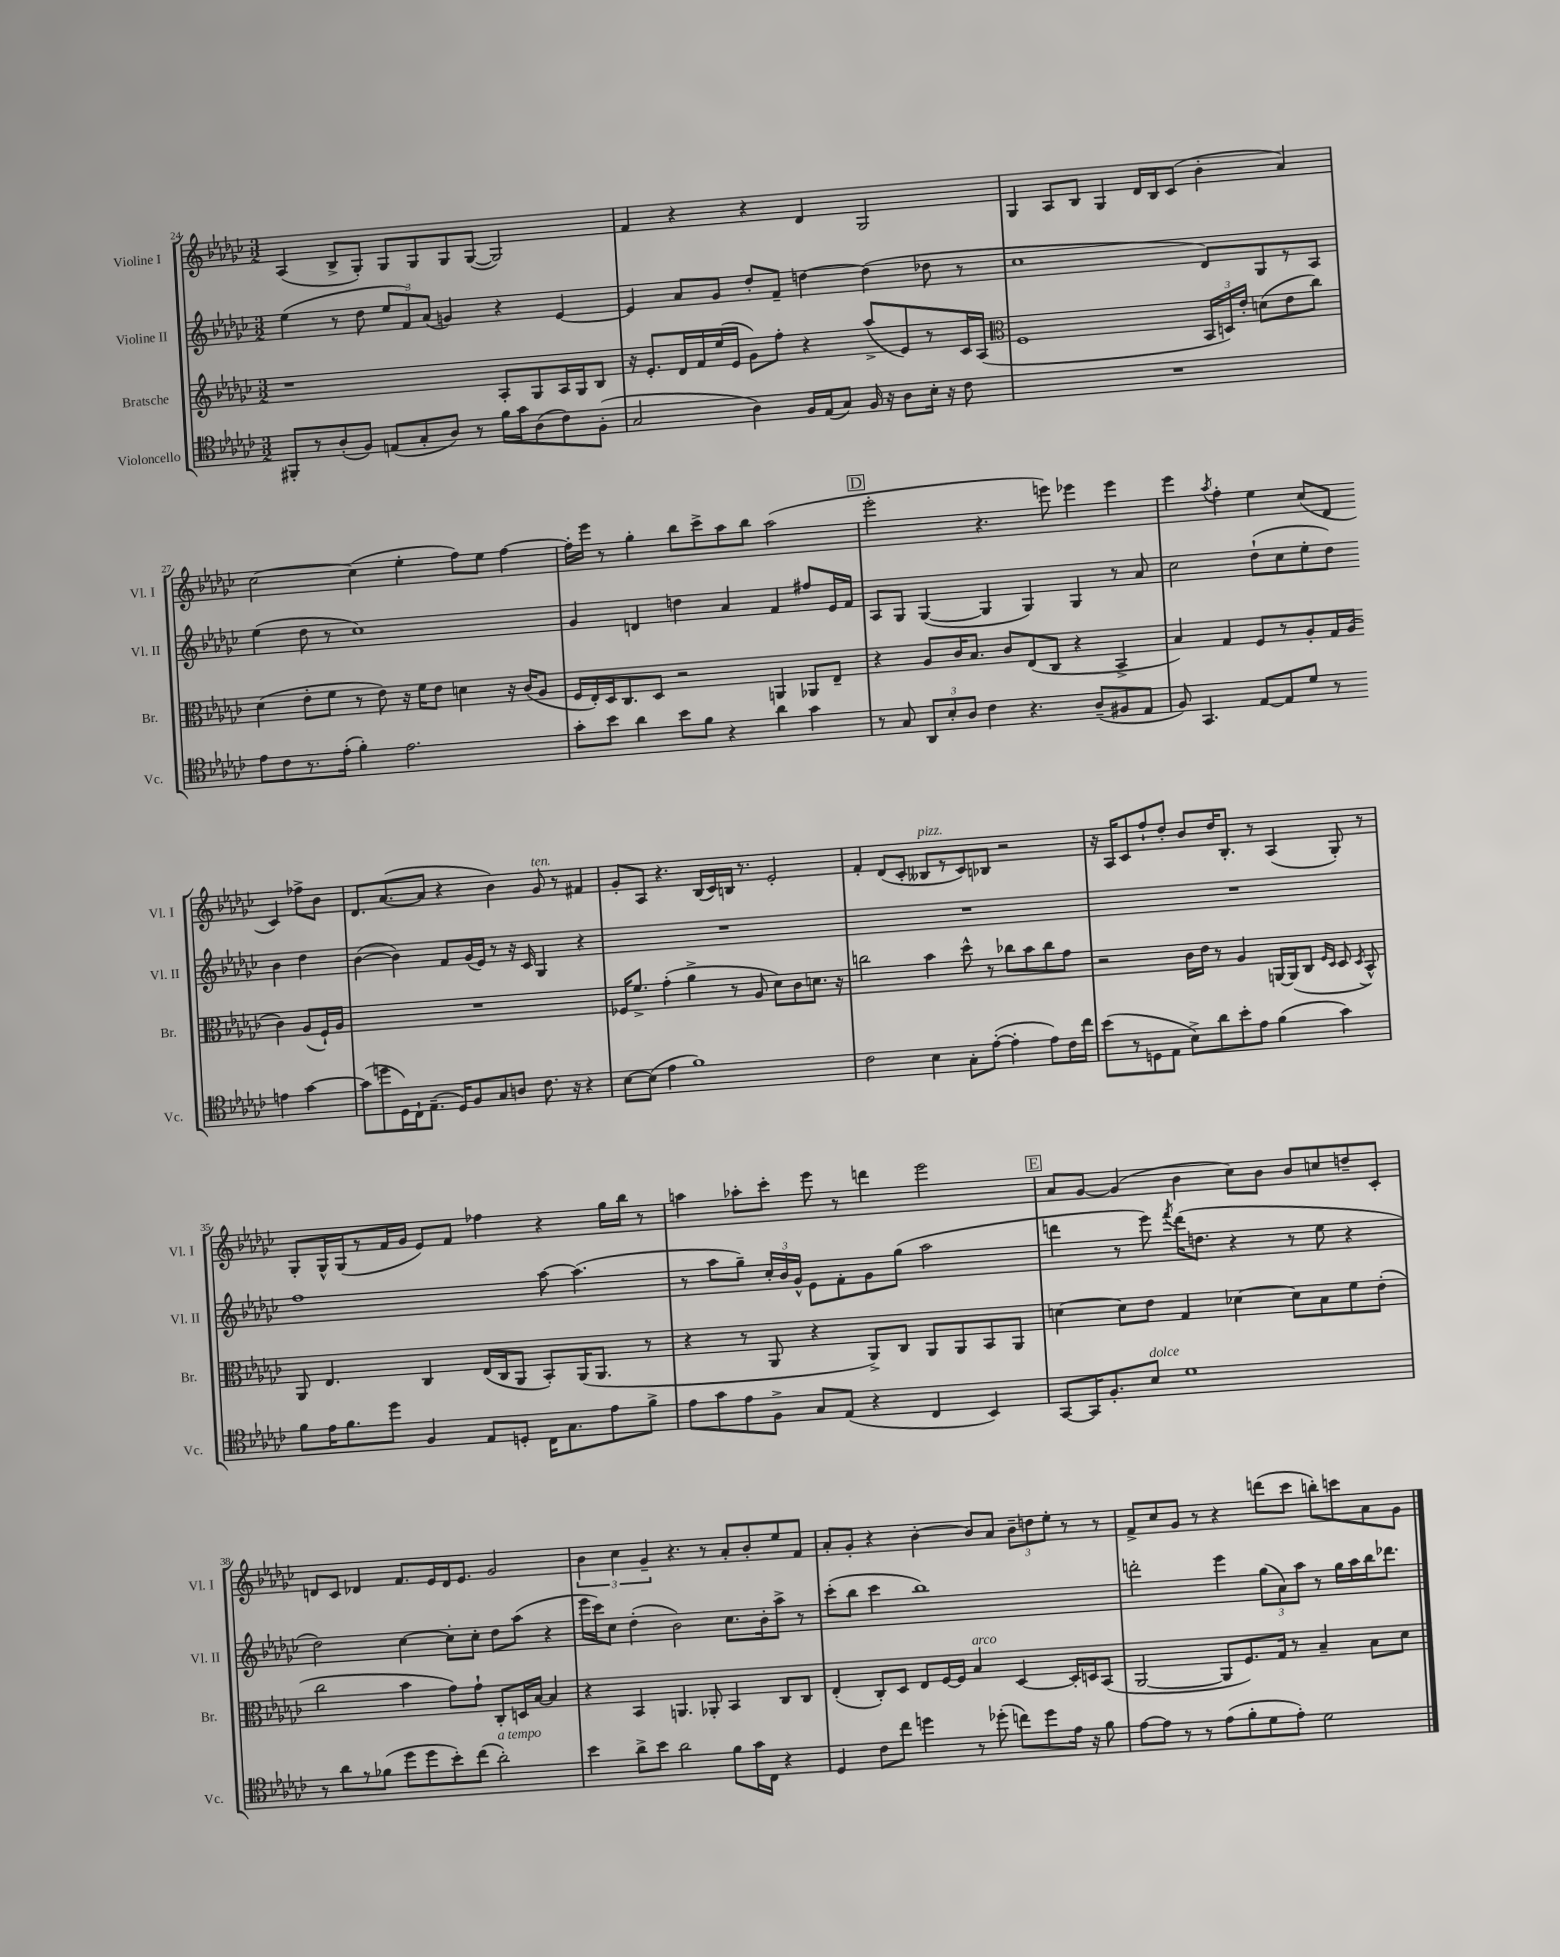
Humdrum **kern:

**kern	**kern	**kern	**kern
*part4	*part3	*part2	*part1
*staff4	*staff3	*staff2	*staff1
*I"Violoncello	*I"Bratsche	*I"Violine II	*I"Violine I
*I'Vc.	*I'Br.	*I'Vl. II	*I'Vl. I
*clefC4	*clefG2	*clefG2	*clefG2
*k[b-e-a-d-g-c-]	*k[b-e-a-d-g-c-]	*k[b-e-a-d-g-c-]	*k[b-e-a-d-g-c-]
*M3/2	*M3/2	*M3/2	*M3/2
=24	=24	=24	=24
8FF#X'/L	1r	(4ee-\	(4A-/
8r	.	.	.
(8A-'/	.	8r	8B-^/L
8F/J)	.	8dd-\	8G-'/J)
(8En/L	.	12ee-/L	8G-/L
.	.	12f/)	.
8G-'/	.	.	8G-/
.	.	(12a-/J	.
8A-/J)	.	4gn/)	8G-/
8r	.	.	([8G-/J
16f\LL	8A-'/L	4r	2G-/])
16g-\J	.	.	.
(8A-\	8G-/	.	.
8c-\)	16A-/L	[4e-/	.
.	16G-/J	.	.
(8F'\J	8B-/J	.	.
=25	=25	=25	=25
2G-/	16r	4e-/]	4f/
.	8.e-'/L	.	.
.	16d-/L	8a-/L	4r
.	16f/	.	.
.	(16ee-/	8g-/J	.
.	16e-/JJ	.	.
4A-\)	8g-\L)	8dd-'/L	4r
.	8ff'\J	8f~/J	.
16F/LL	4r	[4ddn\	4d-/
(16E-/J	.	.	.
8G-/J)	.	.	.
16F/	(8aa-^/L	(4dd\]	2G-/
16r	.	.	.
8A-\L	8e-/)	.	.
16B-'\Jk	8r	8dd-X\	.
16r	.	.	.
8c-\	16c-/L	8r	.
.	(16A-/JJ	.	.
=26	=26	=26	=26
*	*clefC3	*	*
1.r	1F	1cc-	4G-/
.	.	.	8A-/L
.	.	.	8B-/J
.	.	.	4G-/
.	.	.	16d-/LL
.	.	.	16B-/J
.	.	.	(8c-/J
.	24BB-/LL	8d-/L)	4b-'\
.	24Dn/)	.	.
.	24e-'/JJ	.	.
.	(8dn\L	8G-/	.
.	8e-\	8r	4a-/)
.	8cc-\J)	8A-/J	.
!!LO:LB:g=z
=27	=27	=27	=27
8e-\L	(4d-\	(4ee-\	[2cc-\
8c-\	.	.	.
8.r	8e-'\L	8dd-\	.
.	8f\J	8r	.
(16e-'\Jk	.	.	.
4f'\)	8r	1cc-)	(4cc-\]
.	8e-\)	.	.
2.e-\	16r	.	4ee-'\
.	16f\KL	.	.
.	8e-\J	.	.
.	4dn\	.	8ff\L)
.	.	.	8ee-\J
.	16r	.	[4ff\
.	(16c-/KL	.	.
.	8A-/J	.	.
=28	=28	=28	=28
8g-'\L	16F/LL	4g-/	16ff'\LL]
.	16E-'/)	.	16eee-\JJ
8b-\J	16D-/J	.	8r
.	8.C-/	.	.
4a-\	.	4dn/	4gg-'\
.	8D-/J	.	.
8b-\L	2r	4ddn\	8bb-\L
8f\J	.	.	8ccc-^\
4r	.	4a-/	8aa-\
.	.	.	8bb-\J
4a-\	4AAn/	4f/	(2aa-\
4g-\	8AA-X/L	8ff#X/L	.
.	8E-~/J	16e-/L	.
.	.	16f/JJ	.
!!LO:REH:place=s1:t=D
=29	=29	=29	=29
8r	4r	8A-/L	2eee-'\
8G-/	.	8G-/J	.
12AA-/L	8A-/L	([4G-/	.
12B-'/	.	.	.
.	16c-/K	.	.
12A-/J	.	.	.
.	8.B-/J	.	.
4c-\	.	4G-/]	4.r
.	8c-/L	.	.
4.r	(8E-/	4G-/)	.
.	8C-/J	.	8eeen\)
.	4r	4G-/	4eee-X\
(8A-~/L	.	.	.
8F#X/	4BB-^/	8r	4eee-\
8E-/J	.	8a-/	.
=30	=30	=30	=30
8F/)	4B-/)	2cc-\	4eee-\
4.GG-/	.	.	.
.	.	.	8qaa-/
.	4G-/	.	4ff'\
[8E-/L	8F/L	(8dd-`\L	4ee-\
8E-/]	8r	8cc-\	.
8d-/J	8A-'/	8ee-'\	(8cc-/L
8r	16G-/L	8dd-\J)	8d-/J
.	(16A-/JJ	.	.
4en\	4c-\)	4b-\	4c-/)
[4g-\	(8A-/L	4dd-\	8ff-X^\L
.	16F`/L)	.	8b-\J
.	16A-/JJ	.	.
!!LO:LB:g=z
=31	=31	=31	=31
(8g-\L]	1.r	([4b-\	8.d-/L
8ddn\	.	.	.
.	.	.	([8.a-/
16D-\L)	.	4b-\])	.
16C-`\J	.	.	.
(8.E-~\J	.	.	8a-/J]
.	.	8f/L	4r
16D-/KL)	.	.	.
8F/	.	(16g-/L	.
.	.	16e-/JJ)	.
8G-/	.	8r	4b-\)
8An/J	.	16r	.
.	.	16c-/	.
!	!	!	!LO:TX:a:i:t=ten.
8.c-\	.	4G-/	8g-/
.	.	.	8r
16r	.	.	.
4r	.	4r	4f#X/
=32	=32	=32	=32
[8B-\L	16F-X/KL	1.r	8g-'/L
.	8.f^/J	.	.
(8B-\J]	.	.	8A-/J
4e-\	(4g-'\	.	4.r
1f)	4a-^\	.	.
.	.	.	(16B-/LL
.	.	.	16c-/)
.	8r	.	16Bn/JJ
.	.	.	8.r
.	8A-/	.	.
.	8d-\L)	.	2e-'/
.	8c-\	.	.
.	8.dn\J	.	.
.	16r	.	.
=33	=33	=33	=33
2c-\	2ccn\	1.r	4f'/
.	.	.	(8d-/L
.	.	.	8c-'/J
!	!	!	!LO:TX:a:i:t=pizz.
4B-\	4b-\	.	8B--X/L
.	.	.	8r
8G-'\L	8dd-^^\	.	8c-/)
([8e-'\J	8r	.	8B-X/J
4e-'\]	8cc-X\L	.	2r
.	8b-\	.	.
8e-\L)	8cc-\	.	.
16c-\L	8g-\J	.	.
16cc-\JJ	.	.	.
=34	=34	=34	=34
(8b-\L	2r	1.r	16r
.	.	.	16A-/KL
8r	.	.	8c-/
8Dn\	.	.	8ff`/
8E-\J	.	.	8dd-'/J
8B-^\L)	16c-\LL	.	8b-/L
.	16e-\JJ	.	.
8a-\	8r	.	16dd-/K
.	.	.	8.B-'/J
8b-'\	4A-/	.	.
8e-\J	.	.	8r
(4f\	[16AAn/LL	.	(4A-/
.	(16AA/J]	.	.
.	8C-/J	.	.
.	16qqF/LL	.	.
.	16qqD-/JJ	.	.
4g-\)	8D-/	.	8G-'/)
.	8qD-/	.	.
.	8BB-^^/)	.	8r
!!LO:LB:g=z
=35	=35	=35	=35
8f\L	8AA-/	1ff	8G-'/L
16e-\K	4.E-/	.	16G-^^/L
8.f\	.	.	(16G-/J
.	.	.	8r
8dd-\J	.	.	16f/L
.	.	.	16g-/JJ
4F/	4C-/	.	8e-/L)
.	.	.	8f/J
8E-/L	(16E-/LL	.	4ff-X\
.	16C-/J	.	.
8Dn'/J	8AA-/J	.	.
16C-\KL	8BB-'/L)	[8aa-\	4r
8.G-\	.	.	.
.	(16AA-/K	(4.aa-\]	.
.	8.AA-/J	.	.
8e-\	.	.	16gg-\LL
.	.	.	16bb-\JJ
8f^\J	8r	.	8r
=36	=36	=36	=36
8e-\L	4r	8r	4aan\
8g-\	.	8aa-\L	.
8e-\	8r	8gg-~\J)	8aa-X'\L
8F^\J	8AA-/	24cc-'/LL	8ccc-'\J
.	.	24b-/	.
.	.	24g-^^/JJ	.
8G-/L	4r	8e-\L	8eee-\
(8E-/J	.	8f'\	8r
4r	8AA-^/L)	8g-\	4dddn\
.	8C-/J	(8gg-\J	.
4C-/	8AA-/L	2aa-\	2eee-\
.	8AA-/	.	.
4BB-/)	8BB-/	.	.
.	8AA-/J	.	.
!!LO:REH:place=s1:t=E
=37	=37	=37	=37
[8GG-/L	[4dn\	4dddn\	8a-/L
16GG-/K]	.	.	[8g-/J
8.F'/	.	.	.
.	8d\L]	8r	(4g-/]
!LO:TX:a:i:t=dolce	!	!	!
8B-/J	8e-\J	8eee-\)	.
.	.	8qfff/	.
1d-	4G-/	(16ddd\KL	4b-\
.	.	8.ddn\J	.
.	[4d-X\	4r	8cc-\L)
.	.	.	8b-\J
.	8d-\L]	8r	8b-/L
.	8B-\	8ee-\	8ccn/
.	8f\	4r	8ddn~/
.	(8e-'\J	.	8c-'/J
!!LO:LB:g=z
=38	=38	=38	=38
8r	2cc-\	2dd-\)	8dn/L
8a-\L	.	.	8c-/J
8r	.	.	4d-X/
(8f-X\J	.	.	.
8dd-\L	4b-\	[4cc-\	8.f/L
8dd-\	.	.	.
.	.	.	16e-/L
8b-'\)	8g-\L)	8cc-'\L]	16d-/J
.	.	.	8.e-/J
(8cc-\J	8g-`\J	8cc-'\J	.
!LO:TX:a:i:t=a tempo	!	!	!
2a-'\)	8C-'/L	8dd-\L	2g-/
.	16Dn/L	(8aa-\J	.
.	[16B-/JJ	.	.
.	4B-/]	4r	.
=39	=39	=39	=39
4b-\	4r	16eee-\LL	6b-\
.	.	16ccc-\J)	.
.	.	8cc-\J	.
.	.	.	6cc-\
8a-^\L	4BB-/	(4dd-'\	.
.	.	.	6g-~/
8b-\J	.	.	.
2a-\	4.AAn/	2b-\)	4.r
.	8AA-X'/	.	8r
8f\L	4BB-/	8.cc-\L	8a-'/L
16g-\L	.	.	8b-'/
16C-\JJ	.	16b-'\k	.
4r	8C-/L	8aa-^\J	8ee-/
.	8C-/J	8r	8f/J
=40	=40	=40	=40
4D-/	(4E-'/	(8ccc-'\L	8a-'/L
.	.	8bb-\J	8g-'/J
8c-\L	8C-'/L)	4ccc-\	4r
8cc-\J	8D-/J	.	.
4ddn\	8E-/L	1bb-)	[4b-'\
.	[16F/L	.	.
.	16F/JJ]	.	.
!	!LO:TX:a:i:t=arco	!	!
8r	4B-/	.	8b-/L]
(8dd-X'\	.	.	8a-/J
8ccn\L)	[4D-/	.	12b-~\L
.	.	.	12ddn\
8dd-\	.	.	.
.	.	.	12ee-'\J
16e-\Jk	16D-'/LL]	.	8r
16r	16Dn/J	.	.
8f\	(8BB-/J	.	8r
=41	=41	=41	=41
[8e-\L	[2AA-/	2dddn'\	8f^/L
8e-\J]	.	.	8cc-/
8r	.	.	8g-/J
8r	.	.	8r
(8e-\L	8AA-/L]	4eee-\	4r
8f'\	8.F/)	.	.
8d-\	.	(12gg-\L	(8dddn\L
.	16G-/Jk	.	.
.	.	12a-\)	.
8e-'\J)	8r	.	8ccc-\J
.	.	12aa-\J	.
2d-\	4B-~/	8r	8bbn'\L)
.	.	16gg-\LL	8cccn\
.	.	16aa-\	.
.	8B-\L	16bb-\J	8a-\
.	.	8.ddd-X\J	.
.	8d-\J	.	8g-\J
==	==	==	==
*-	*-	*-	*-
